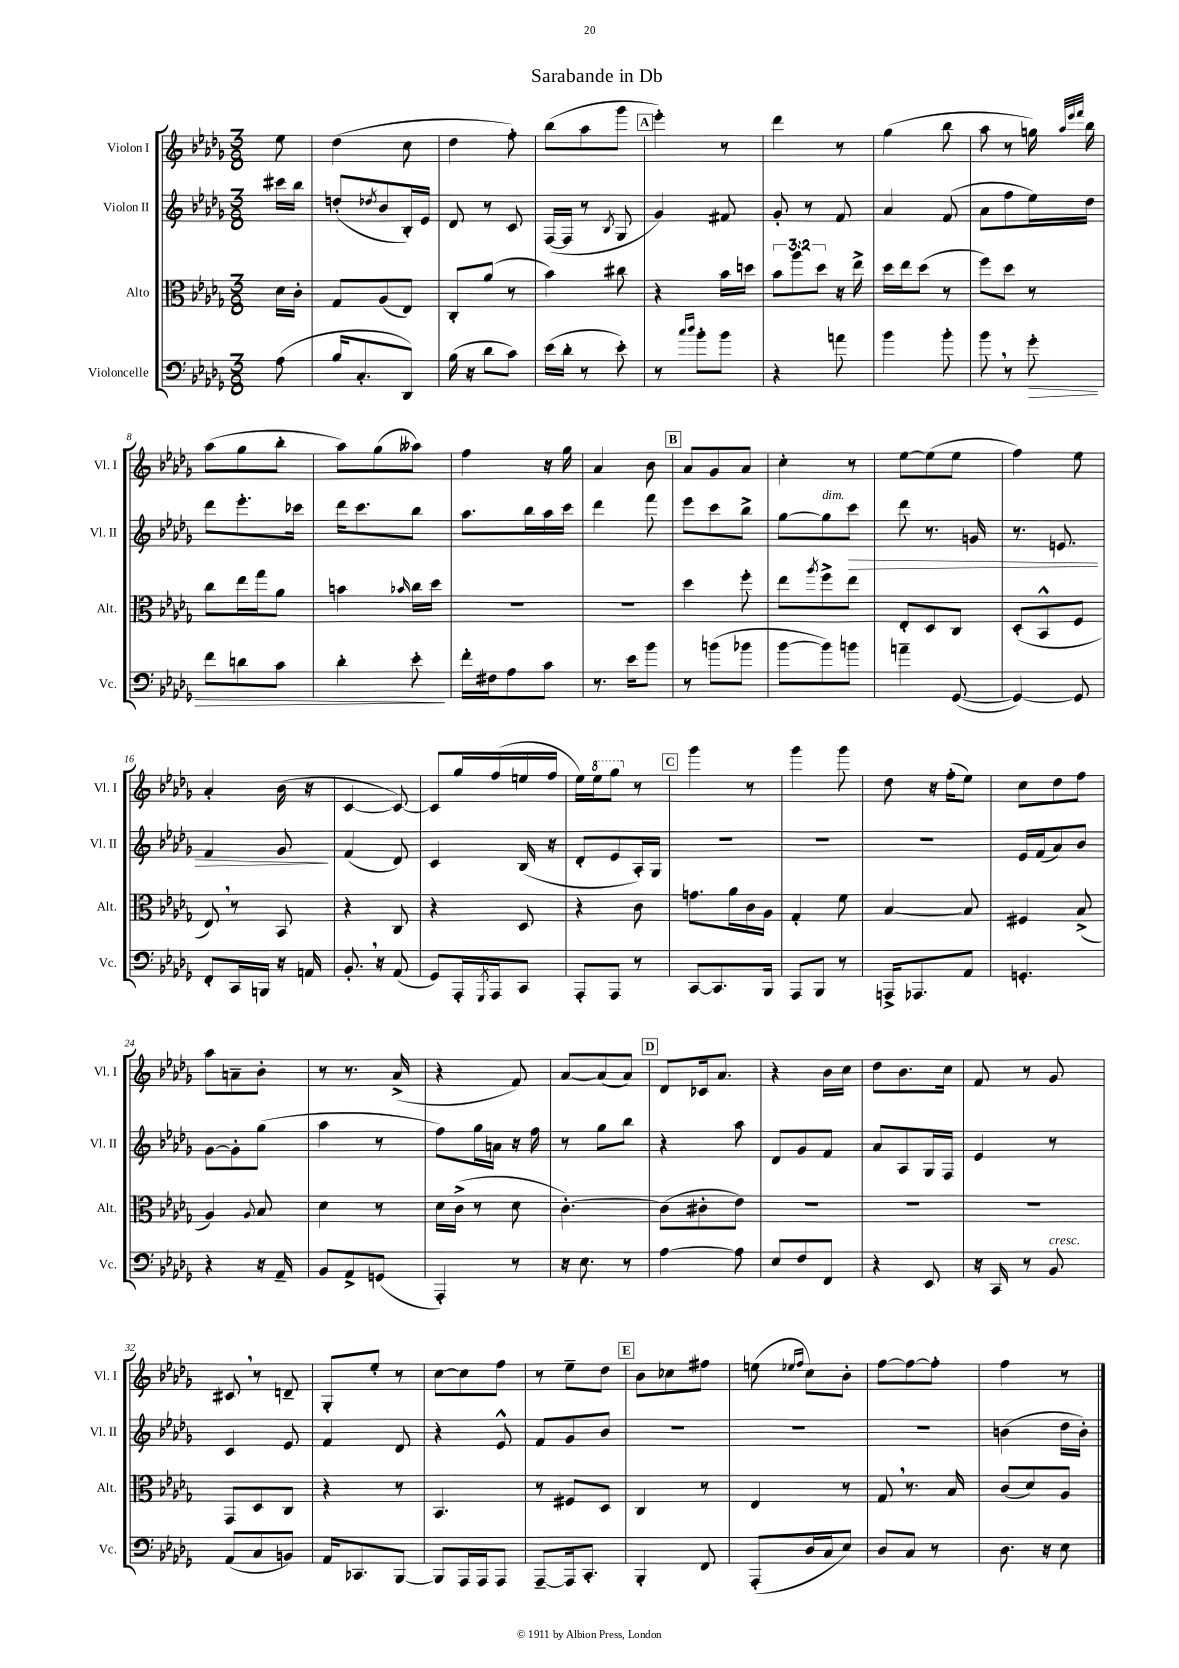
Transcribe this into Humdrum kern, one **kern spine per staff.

**kern	**kern	**kern	**kern
*staff4	*staff3	*staff2	*staff1
*clefF4	*clefC3	*clefG2	*clefG2
*k[b-e-a-d-g-]	*k[b-e-a-d-g-]	*k[b-e-a-d-g-]	*k[b-e-a-d-g-]
*M3/8	*M3/8	*M3/8	*M3/8
(8A-\	16d-\LL	16ccc#\LL	8ee-\
.	16c'\JJ	16bb-\JJ	.
=	=	=	=
16B-/LK	8G-/L	(8dd'/L	(4dd-\
8.C'/	.	.	.
.	.	8qdd-/	.
.	(8A-/	8b-/	.
8DD-/J)	8E-/J)	16B-'/L)	8cc\
.	.	16e-/JJ	.
=	=	=	=
(16B-\	8C'/L	8d-/	4dd-\
16r	.	.	.
8d-\L	(8a-/J	8r	.
8c\J)	8r	8c/	8ff'\)
=	=	=	=
(16e-\LL	4b-\)	([16F/LL	(8bb-\L
16d-'\JJ	.	16F/]JJ	.
8r	.	8r	8aa-\
.	.	8qB-/	.
8e-'\)	8cc#\	8G-/	8ggg-\J
=	=	=	=
8r	4r	4g-/)	4eee-'\)
16qqcc/LL	.	.	.
16qqdd-/JJ	.	.	.
8b-'\L	.	.	.
8b-\J	16b-\LL	8f#/	8r
.	16dd\JJ	.	.
=	=	=	=
4r	12b-\L	8g-'/	4ddd-\
.	12aa-\	.	.
.	.	8r	.
.	12dd-\J	.	.
8a\	16r	8f/	8r
.	16ee-^\	.	.
=	=	=	=
4b-\	16dd-\LL	4a-/	(4gg-\
.	16ee-\J	.	.
.	(8dd-\J	.	.
8b-'\	8r	(8f/	8bb-\
=	=	=	=
8b-\	8ff\L)	8a-\L	8aa-\
8r	8dd-\J	8ff\	8r
8g-'\	8r	16ee-\L)	16gg\)
.	.	.	32qqaa-/LLL
.	.	.	32qqeee-/
.	.	.	32qqfff/JJJ
.	.	16dd-\JJ	16bb-\
=	=	=	=
8f\L	8cc\L	8ddd-\L	(8aa-\L
8d\	16ee-\L	8.eee-'\	8gg-\
.	16gg-\J	.	.
8c\J	8a-\J	.	8bb-'\J
.	.	16ccc-\Jk	.
=	=	=	=
4d-'\	4b\	16ddd-\LK	8aa-\L)
.	.	8.ccc\	.
.	.	.	(8gg-\
.	16qqb-/	.	.
8e-'\	16cc\LL	8bb-\J	8aa--\J)
.	16dd-\JJ	.	.
=	=	=	=
16f'\LL	4.r	8.aa-\L	4ff\
16F#\J	.	.	.
8A-\	.	.	.
.	.	16bb-\L	.
8c\J	.	16aa-\	16r
.	.	16ccc\JJ	16gg-\
=	=	=	=
8.r	4.r	4ddd-\	4a-/
16e-\LK	.	.	.
8b-\J	.	8fff\	8b-\
=	=	=	=
8r	4dd-\	8eee-\L	8a-/L
(8b\L	.	8ccc\	8g-/
8b-\J	8ff'\	8bb-^\J	8a-/J
=	=	=	=
[8b-\L	8ee-\L	[8gg-\L	4cc'\
.	8qaa-/	.	.
8b-\])	8ff^\	8gg-\]	.
8b\J	8ee-\J	8ccc\J	8r
=	=	=	=
4a~\	8E-'/L	8ddd-\	[8ee-\L
.	8D-/	8.r	(8ee-\]
([8GG-/	8C/J	.	8ee-\J
.	.	16g/	.
=	=	=	=
4GG-/_)	(8D-'/L	8.r	4ff\)
.	8BB-^^/	.	.
.	.	8.e/	.
8GG-/]	8F/J	.	8ee-\
=	=	=	=
8FF'/L	8E-/)	4f/	4a-'/
16CC/L	8r	.	.
16BBB/JJ	.	.	.
16r	8BB-/	8g-/	(16b-\
16AA/	.	.	16r
=	=	=	=
8.BB-'/	4r	(4f/	[4c/
16r	.	.	.
(8AA-/	8C/	8d-/)	8c/_)
=	=	=	=
8GG-/L)	4r	4c/	8c/]L
16AAA-'/L	.	.	16gg-/L
8qGGG-/	.	.	.
16AAA-/J	.	.	(16ff/
8CC/J	8D-/	(16B-/	16ee/
.	.	16r	16ff/JJ
=	=	=	=
8AAA-'/L	4r	8d-'/L	16ee-\LL)
.	.	.	16eee-\J
8AAA-/J	.	8e-/	8ggg-\J
8r	8c\	16A-'/L)	8r
.	.	16G-/JJ	.
=	=	=	=
[8CC/L	8.g\L	4.r	4ggg-\
8.CC/]	.	.	.
.	16a-\L	.	.
.	16c\	.	8r
16BBB-/Jk	16A-\JJ	.	.
=	=	=	=
8AAA-/L	4G-'/	4.r	4ggg-\
8BBB-/J	.	.	.
8r	8f\	.	8ggg-\
=	=	=	=
16AAA^/LK	[4B-/	4.r	8dd-\
8.AAA-/	.	.	.
.	.	.	16r
.	.	.	(16ff'\LK
8AA-/J	8B-/]	.	8ee-\J)
=	=	=	=
4.GG'/	4F#/	16e-/LL	8cc\L
.	.	(16f/J	.
.	.	8a-/)	8dd-\
.	(8B-^/	8b-/J	8ff\J
=	=	=	=
4r	4A-/)	[8g-\L	8aa-\L
.	.	8g-'\]	8a~\
.	8qqA-/	.	.
16r	8B-/	(8gg-\J	8b-'\J
16AA-~/	.	.	.
=	=	=	=
8BB-/L	4d-\	4aa-\	8r
8AA-^/	.	.	8.r
(8GG/J	8r	8r	.
.	.	.	(16a-^/
=	=	=	=
4AAA-'/)	16d-\LL	8ff\L)	4r
.	(16c^\JJ	.	.
.	8r	16gg-\L	.
.	.	16a\JJ	.
8r	8d-\	16r	8f/)
.	.	16ff\	.
=	=	=	=
16r	[4.c'\)	8r	[8a-/L
8.E-\	.	.	.
.	.	8gg-\L	(8a-/]
8r	.	8bb-\J	8a-/J)
=	=	=	=
[4A-\	(8c\]L	4r	8d-/L
.	8c#'\	.	16c-/k
.	.	.	8.a-/J
8A-\]	8e-\J)	8aa-\	.
=	=	=	=
8E-/L	4.r	8d-/L	4r
8F/	.	8g-/	.
8FF/J	.	8f/J	16b-\LL
.	.	.	16cc\JJ
=	=	=	=
4r	4.r	8a-/L	8dd-\L
.	.	8A-/	8.b-\
8EE-/	.	16G-/L	.
.	.	16F/JJ	16cc\Jk
=	=	=	=
16r	4.r	4e-/	8f/
16CC/	.	.	.
8r	.	.	8r
8BB-/	.	8r	8g-/
=	=	=	=
(8AA-/L	8GG-/L	4c/	8c#/
8C/	8D-/	.	8r
8BB/J)	8C/J	8e-/	8d~/
=	=	=	=
16AA-/LK	4r	4f/	8G-'/L
8.CC-/	.	.	.
.	.	.	8ee-'/J
[8BBB-/J	8r	8d-/	8r
=	=	=	=
8BBB-/]L	4.BB-/	4r	[8cc\L
16AAA-/L	.	.	8cc\]
16AAA-/J	.	.	.
8AAA-/J	.	8e-^^/	8ff\J
=	=	=	=
[8AAA-~/L	8r	8f/L	8r
16AAA-/]k	8F#/L	8g-/	8ee-~\L
8.CC'/J	.	.	.
.	8D-/J	8b-/J	8dd-\J
=	=	=	=
4BBB-'/	4C/	4.r	8b-\L
.	.	.	8cc-\
8FF/	8r	.	8ff#\J
=	=	=	=
(8AAA-'/L	4E-/	4.r	(8ee\
.	.	.	16qqee-/LL
.	.	.	16qqff/JJ
16D-/L	.	.	8cc\L)
16C/J	.	.	.
8E-/J)	8r	.	8b-'\J
=	=	=	=
8D-/L	8G-/	4.r	[8ff\L
8C/J	8.r	.	8ff\_
8r	.	.	8ff'\]J
.	16B-/	.	.
=	=	=	=
8.D-\	(8c/L	(4b\	4ff\
.	8d-/)	.	.
16r	.	.	.
8E-\	8A-/J	16dd-\LL	8r
.	.	16b'\JJ)	.
==	==	==	==
*-	*-	*-	*-
